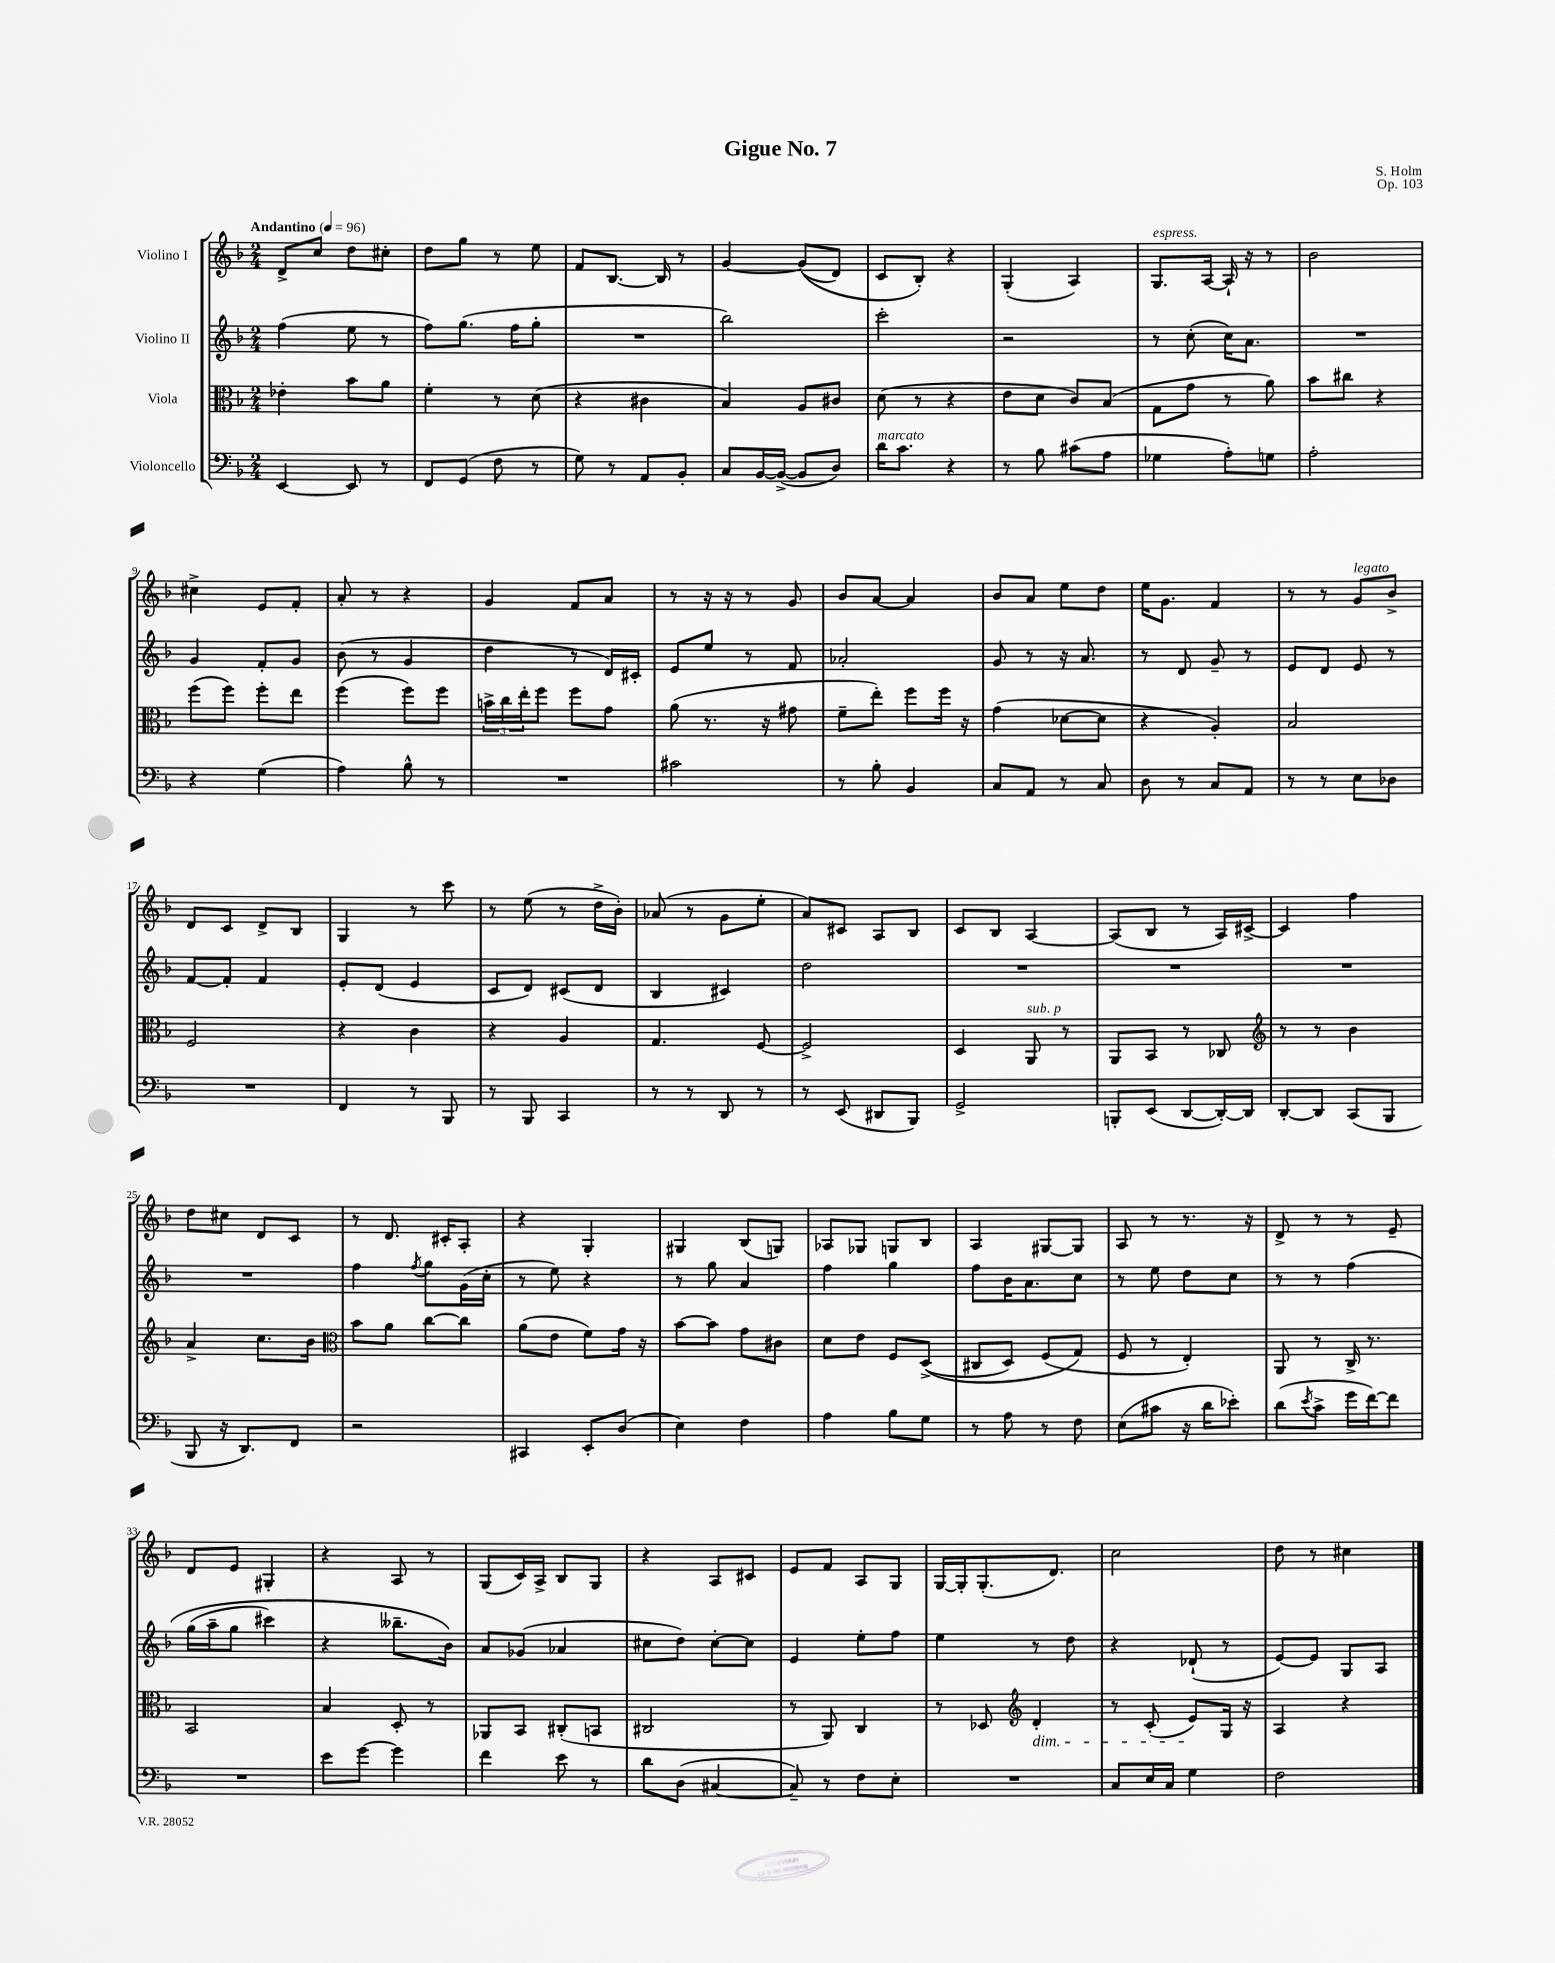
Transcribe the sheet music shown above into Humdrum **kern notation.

**kern	**kern	**kern	**kern
*staff4	*staff3	*staff2	*staff1
*clefF4	*clefC3	*clefG2	*clefG2
*k[b-]	*k[b-]	*k[b-]	*k[b-]
*M2/4	*M2/4	*M2/4	*M2/4
*MM96	*MM96	*MM96	*MM96
[4EE	4e-'	(4ff	8d^
.	.	.	8cc
8EE]	8b-	8ee	8dd
8r	8a	8r	8cc#'
=	=	=	=
8FF	4f'	8ff)	8dd
(8GG	.	(8.gg	8gg
8F	8r	.	8r
.	.	16ff	.
8r	(8d	8gg'	8ee
=	=	=	=
8G)	4r	2r	8f
8r	.	.	[8.B-
8AA	4c#	.	.
.	.	.	16B-]
8BB-'	.	.	8r
=	=	=	=
8C	4B-)	2bb-)	[4g
[16BB-	.	.	.
(16BB-^_	.	.	.
8BB-]	8A	.	&((8g]
8D)	8c#	.	8d)
=	=	=	=
16d	(8d	2ccc'	8c
8.c	.	.	.
.	8r	.	8B-'&)
4r	4r	.	4r
=	=	=	=
8r	8e	2r	(4G'
8B-	8d	.	.
(8c#	8c)	.	4A)
8A	(8B-	.	.
=	=	=	=
4G-	8G	8r	8.G
.	8g	(8cc'	.
.	.	.	[16A
8A')	8r	16cc)	16A`]
.	.	8.a	16r
8G	8a)	.	8r
=	=	=	=
2A'	8b-	2r	2b-
.	8cc#	.	.
.	4r	.	.
=	=	=	=
4r	(8ff	4g	4cc#^
.	8ff)	.	.
(4G	8ff'	8f'	8e
.	8ee	8g	8f'
=	=	=	=
4A)	(4ff	(8b-	8a'
.	.	8r	8r
8B-^^	8ff)	4g	4r
8r	8ff	.	.
=	=	=	=
2r	24b^	4dd	4g
.	24cc	.	.
.	24ee'	.	.
.	8ff	.	.
.	8ff	8r	8f
.	8g	16d)	8a
.	.	16c#'	.
=	=	=	=
2c#	(8a	8e	8r
.	8.r	8ee	16r
.	.	.	16r
.	.	8r	8r
.	16r	.	.
.	8g#	8f	8g
=	=	=	=
8r	8f~	2a-'	8b-
8B-'	8ee')	.	[8a
4BB-	8ff	.	4a]
.	16ff	.	.
.	16r	.	.
=	=	=	=
8C	(4g	8g	8b-
8AA	.	8r	8a
8r	[8d-	16r	8ee
.	.	8.a	.
8C	8d-]	.	8dd
=	=	=	=
8D	4r	8r	16ee
.	.	.	8.g
8r	.	8d	.
8C	4A')	8g~	4f
8AA	.	8r	.
=	=	=	=
8r	2B-	8e	8r
8r	.	8d	8r
8E	.	8e	8g
8D-	.	8r	8b-^
=	=	=	=
2r	2F	[8f	8d
.	.	8f']	8c
.	.	4f	8d^
.	.	.	8B-
=	=	=	=
4FF	4r	8e'	4G
.	.	(8d	.
8r	4c	4e	8r
8BBB-	.	.	8ccc
=	=	=	=
8r	4r	8c	8r
8BBB-	.	8d)	(8ee
4CC	4A	(8c#	8r
.	.	8d	16dd^
.	.	.	16b-')
=	=	=	=
8r	4.G	4B-	(8a-
8r	.	.	8r
8DD	.	4c#)	8g
8r	[8F	.	8ee'
=	=	=	=
8r	2F^]	2dd	8a)
(8EE	.	.	8c#
8DD#	.	.	8A
8BBB-)	.	.	8B-
=	=	=	=
2GG^	4D	2r	8c
.	.	.	8B-
.	8AA	.	[4A
.	8r	.	.
=	=	=	=
8BBB'	8AA	2r	(8A]
(8EE	8BB-	.	8B-
[8DD	8r	.	8r
16DD'_)	8C-	.	16A)
16DD]	.	.	[16c#^
=	=	=	=
*	*clefG2	*	*
[8DD'	8r	2r	4c#]
8DD]	8r	.	.
(8CC	4b-	.	4ff
8BBB-	.	.	.
=	=	=	=
8BBB-	4a^	2r	8dd
16r	.	.	8cc#
8.DD)	.	.	.
.	8.cc	.	8d
8FF	.	.	8c
.	16b-	.	.
=	=	=	=
*	*clefC3	*	*
2r	8b-	4ff	8r
.	8a	.	8.d
.	.	8qff	.
.	[8cc	8gg	.
.	.	.	16c#'
.	8cc]	(16g	8A'
.	.	16cc'	.
=	=	=	=
4CC#	(8a	8r	4r
.	8e	8ee)	.
8EE'	8f)	4r	4G'
(8D	16g	.	.
.	16r	.	.
=	=	=	=
4E)	[8b-	8r	4G#
.	8b-]	8gg	.
4F	8g	4a	(8B-
.	8c#	.	8G)
=	=	=	=
4A	8d	4ff	8A-
.	8e	.	8G-
8B-	8F	4gg	8G
8G	&((8D^	.	8B-
=	=	=	=
8r	8C#	8ff	4A
8A	8D)	16b-	.
.	.	8.a	.
8r	(8F	.	[8G#
8F	8G&)	8cc	8G#]
=	=	=	=
(8E	8F	8r	8A
8c#	8r	8ee	8r
16r	4E')	8dd	8.r
16d	.	.	.
8e-')	.	8cc	.
.	.	.	16r
=	=	=	=
(8d	8AA	8r	8d^
8qe	.	.	.
8c^	8r	8r	8r
16g	16C^	&(4ff	8r
[16f)	8.r	.	.
8f]	.	.	8e~
=	=	=	=
2r	2BB-	(16gg	8d
.	.	16aa~	.
.	.	8gg	8e
.	.	4ccc#)	4G#'
=	=	=	=
8e	4B-	4r	4r
[8g	.	.	.
4g]	8D'	8.bb--~	8A
.	8r	.	8r
.	.	16b-&)	.
=	=	=	=
4f	8AA-	8a	(8G
.	8BB-	(8g-	16c)
.	.	.	16A^
8e	(8C#'	4a-	8B-
8r	8BB	.	8G
=	=	=	=
8d	2C#	8cc#	4r
(8D	.	8dd)	.
[4C#	.	[8cc#'	8A
.	.	8cc#]	8c#
=	=	=	=
8C#~])	8r	4e	8e
8r	8AA)	.	8f
8F	4C	8ee'	8A
8E'	.	8ff	8G
=	=	=	=
2r	8r	4ee	[16G
.	.	.	16G']
.	8D-	.	(8.G'
*	*clefG2	*	*
.	4d'	8r	.
.	.	.	8.d)
.	.	8dd	.
=	=	=	=
8C	8r	4r	2cc
16E	(8c'	.	.
16C	.	.	.
4G	8e)	(8d-`	.
.	16G	8r	.
.	16r	.	.
=	=	=	=
2F	4A	[8e)	8dd
.	.	8e]	8r
.	4r	8G	4cc#
.	.	8A	.
==	==	==	==
*-	*-	*-	*-
